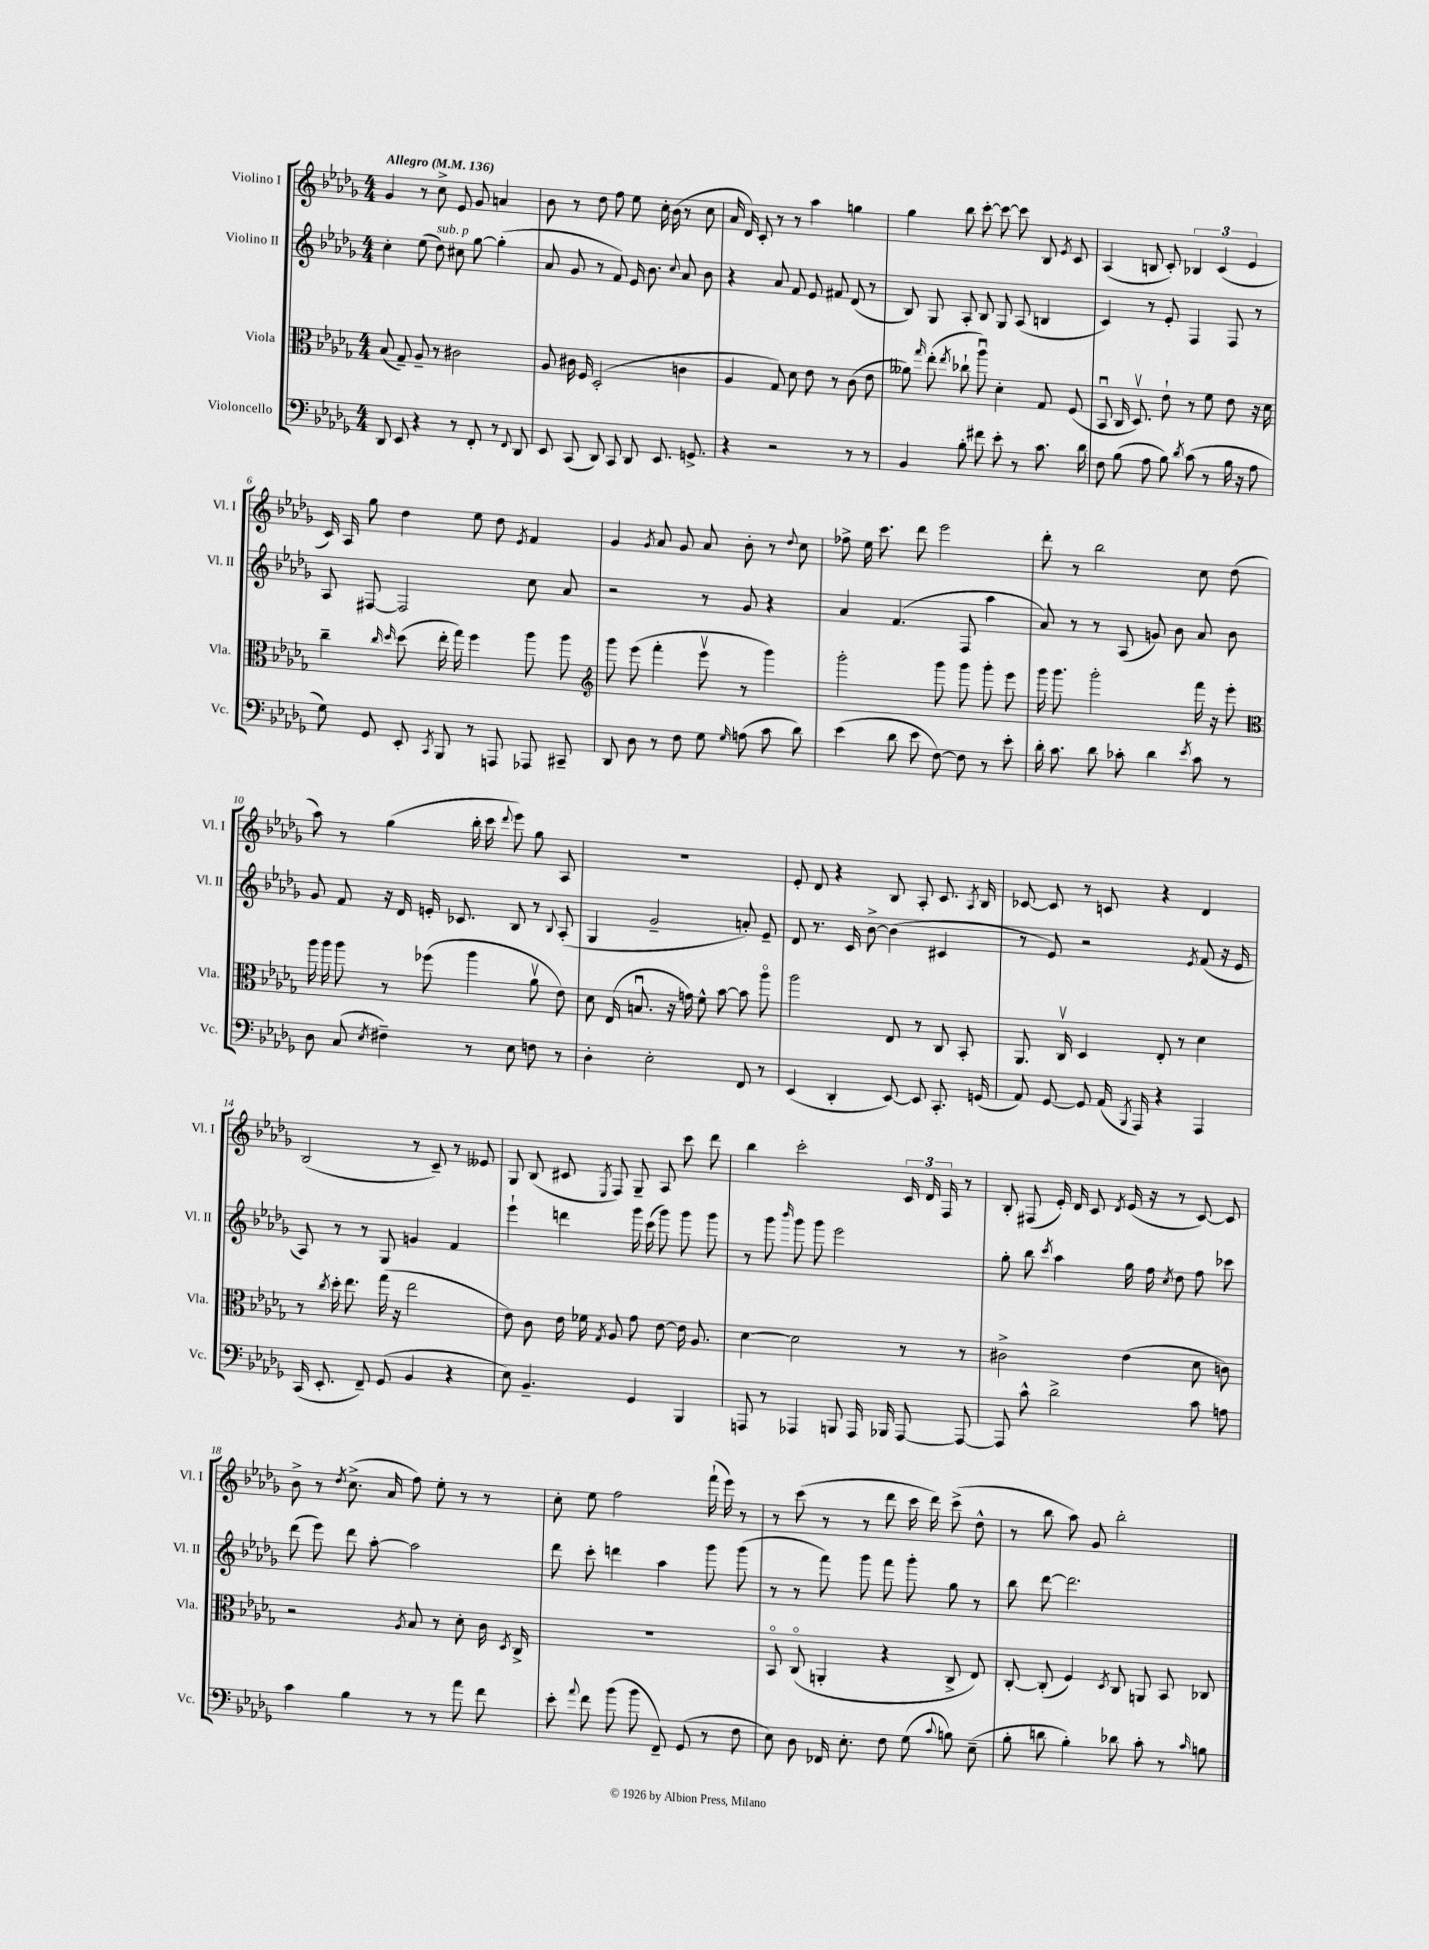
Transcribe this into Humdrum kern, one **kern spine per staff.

**kern	**kern	**kern	**kern
*staff4	*staff3	*staff2	*staff1
*clefF4	*clefC3	*clefG2	*clefG2
*k[b-e-a-d-g-]	*k[b-e-a-d-g-]	*k[b-e-a-d-g-]	*k[b-e-a-d-g-]
*M4/4	*M4/4	*M4/4	*M4/4
*MM136	*MM136	*MM136	*MM136
8DD-	(8B-	4cc'	4g-
8EE-	8G-~)	.	.
4r	8A-~	(8ee-	8r
.	8r	8dd-)	8cc^
8r	2c#	8cc#	8e-
8FF'	.	[8gg-	8g-
8r	.	(4gg-']	4a
8qqFF	.	.	.
8DD-	.	.	.
=	=	=	=
8EE-	8A-	8a-	8b-
(8CC	16c#	8g-	8r
.	16F	.	.
8DD-)	(2D-'	8r	8dd-
8CC	.	8f)	8ff
8DD-	.	16e-	8ee-
.	.	8.b-	.
8.EE-	.	.	16cc'
.	.	.	(16b-
.	.	8qqcc	.
.	4c	8a-	8r
8.GG^	.	.	.
.	.	8b-	8cc
=	=	=	=
4r	4A-	4r	16a-
.	.	.	16d-)
.	.	.	8c'
2r	8G-)	8a-	8r
.	8d-	8f	8r
.	8e-	8e-	4aa-
.	8r	8f#	.
8r	(8c	(8d-	4gg
8r	8e-	8r	.
=	=	=	=
4BB-	8a--)	8B-)	4gg-
.	16qqgg-	.	.
.	(8ee-'	8G-	.
.	8qee-	.	.
8B-'	8cc-`	8A-'	8bb-
8f#	8aa-u)	8B-	[8ccc'
8e-'	4d-'	8G-	8ccc_
8r	.	(8A-	8ccc]
8.c	8G-	4B	8B-
.	.	.	8qe-
.	(8F	.	8c
16d-	.	.	.
=	=	=	=
8F	8BB-u	4c)	(4A-
(8B-	16C	.	.
.	8.D-v)	.	.
8A-	.	8r	8B
8B-)	8e-`	8e-'	8c')
8qd-	.	.	.
(8c	8r	4F	6B-
8r	8f	.	.
.	.	.	(6c
16B-	8e-	8F	.
16r	.	.	.
.	.	.	6e-
8A-	16r	8r	.
.	16d-	.	.
=	=	=	=
8G-)	4cc~	8A-	16c)
.	.	.	16A-
8GG-	.	[8F#	8gg-
.	16qqcc	.	.
.	16qqdd-	.	.
8EE-'	(8dd-	2F#]	4dd-
8qCC	.	.	.
8BBB-	16ee-'	.	.
.	16gg-)	.	.
8r	4ff	.	8ee-
8AAA	.	.	8dd-
.	.	.	8qe-
8AAA-	8aa-	8cc	4f
8CC#~	8aa-	8a-	.
=	=	=	=
*	*clefG2	*	*
8DD-	8ggg-	2r	4g-
8D-	(8eee-	.	.
.	.	.	8qg-
8r	4fff'	.	8a-
8F	.	.	8g-
8G-	8eee-v	8r	8a-
16qqG-	.	.	.
(8A	8r	8g-	8b-'
8c	4ggg-)	4r	8r
.	.	.	8qqdd-
8d-)	.	.	8cc
=	=	=	=
(4e-	2ggg-'	4a-	8ff-^
.	.	.	16ee-
.	.	.	8.ccc
8d-	.	(4.f	.
8e-	.	.	8ddd-
[8F)	8ggg-	.	2eee-
8F]	8ggg-	8F	.
8r	8ggg-'	4aa-	.
8e-'	8eee-	.	.
=	=	=	=
16d-'	16ggg-	8a-)	8ddd-'
8.c	8.ggg-	.	.
.	.	8r	8r
8d-	2ggg-'	8r	2bb-
8c-'	.	(8A-	.
4d-	.	8g)	.
.	.	8b-	.
8qe-	.	.	.
8c-	16fff	8a-	8cc
.	16r	.	.
8r	8eee-'	8b-	(8dd-
=	=	=	=
*	*clefC3	*	*
8D-	16aa-	8g-	8aa-)
.	16aa-	.	.
(8C	8aa-	8f	8r
8qE-	.	.	.
4F#~)	8r	16r	(4gg-
.	.	16d-	.
.	(8ff-	16e'	.
.	.	8.c-	.
8r	4aa-	.	16bb-'
.	.	.	16ccc
.	.	.	8qqddd-
8E-	.	8B-	8eee-)
8F	8a-v	8r	8gg-
.	.	8qqB-	.
8r	8e-)	(8A-'	8A-
=	=	=	=
4D-'	8d-	4G-	1r
.	(16E-	.	.
.	8.Bu	.	.
2E-'	.	2g-~	.
.	16r	.	.
.	16g)	.	.
.	8f^^	.	.
.	[8b-	.	.
8FF	8b-]	8a')	.
8r	8aa-o	8e-~	.
=	=	=	=
(4EE-	2aa-	8d-	8e-'
.	.	8.r	8d-
4DD-'	.	.	4r
.	.	16c	.
.	.	[8b-^	.
[8EE-)	8E-	(4b-]	8B-
8EE-]	8r	.	8A-'
8.CC'	8C	4c#	8.c
.	8BB-'	.	.
.	.	.	8qA-
(16GG	.	.	16B-
=	=	=	=
8AA-)	8.AA-	8r	[8c-
[8GG-	.	8e-)	8c-]
.	16Cv	.	.
8GG-]	4D-	2r	8r
(16AA-	.	.	8c
8qBBB-	.	.	.
16AAA-)	.	.	.
4r	8E-'	.	4r
.	8r	.	.
.	.	8qe-	.
4AAA-	4d-	(8f	4d-
.	.	16r	.
.	.	16e-	.
=	=	=	=
(16CC	8r	8A-)	(2B-
8.EE-'	.	.	.
.	8qcc	.	.
.	16dd-'	8r	.
.	8.ee-	.	.
8FF~)	.	8r	.
(8GG-	(16gg-	8G-	.
.	16r	.	.
4BB-	2ee-	4g	8r
.	.	.	8c~)
4r	.	4f	8r
.	.	.	8e--
=	=	=	=
8E-)	8e-)	4eee-`	8G-
4.BB-~	8c	.	(8B-
.	16e-	4ddd	8c#
.	16f-	.	.
.	8qG-	.	8qE-
.	8A-	.	8F)
4GG-	8g-	16ggg-	8G-~
.	.	(16ccc	.
.	[8e-	8ggg-)	8A-
4BBB-	16e-]	8ggg-	8ccc
.	8.A-	.	.
.	.	8ggg-	8ddd-
=	=	=	=
8AAA	[4d-	8r	4bb-
8r	.	8ggg-	.
.	.	16qqbbb-	.
4AAA-	2d-]	8ggg-	2ccc'
.	.	8ggg-	.
8BBB	.	2eee-	.
16AAA-	.	.	.
16BBB-	.	.	.
[8AAA-	8r	.	24c
.	.	.	24d-
.	.	.	24F
8AAA-_	8r	.	8r
=	=	=	=
8AAA-]	2c#^	8gg-'	8B-'
8c^^	.	8bb-	(8F#
.	.	8qccc	.
2d-^	.	4aa-	16e-')
.	.	.	16d-
.	.	.	8c
.	.	.	8qd-
.	(4e-	16gg-	(16e-
.	.	16ff	16r
.	.	8qcc	.
.	.	8dd-	8r
8c	8d-	8ff	[8c)
8A	8c)	8ccc-	8c]
=	=	=	=
4c	2r	(8ddd-	8b-^
.	.	8eee-)	8r
.	.	.	8qdd-
4B-	.	8ddd-	(8.cc^
.	.	[8aa-'	.
.	.	.	16a-
.	8qA-	.	.
8r	8B-	2aa-]	8ff)
8r	8r	.	8ee-'
8a-	8d-'	.	8r
8f	16c	.	8r
.	8qD-	.	.
.	16C^	.	.
=	=	=	=
8e-'	1r	8ddd-	8cc'
8qqa-	.	.	.
8f	.	8ccc'	8ee-
(8b-	.	4ddd	2ff
8b-	.	.	.
8FF~)	.	4aa-	.
(8GG-	.	.	.
8r	.	8ggg-	(16fff`
.	.	.	16eee-)
8F	.	(8ggg-	8r
=	=	=	=
8E-)	8BB-o	8r	8r
8D-	(8Co	8r	(8ccc
16FF-	4AA'	8fff)	8r
8.E-'	.	.	.
.	.	8ggg-	8r
8F	4r	8fff	8ddd-
(8G-	.	8ggg-'	16ccc
.	.	.	16ddd-)
8qqc	.	.	.
8B)	8C^	8gg-	(8ccc^
(8E-~	8E-)	8r	8dd-^^
=	=	=	=
8B-'	[8C'	8bb-	8r
8d	(8C']	[8ddd-	8bb-
4B-')	4F)	2.ddd-]	8aa-)
.	.	.	8g-
.	8qD-	.	.
8d-	8C	.	2bb-'
8c'	8AA	.	.
8r	8BB-	.	.
16qqc	.	.	.
8B	8C-	.	.
==	==	==	==
*-	*-	*-	*-
